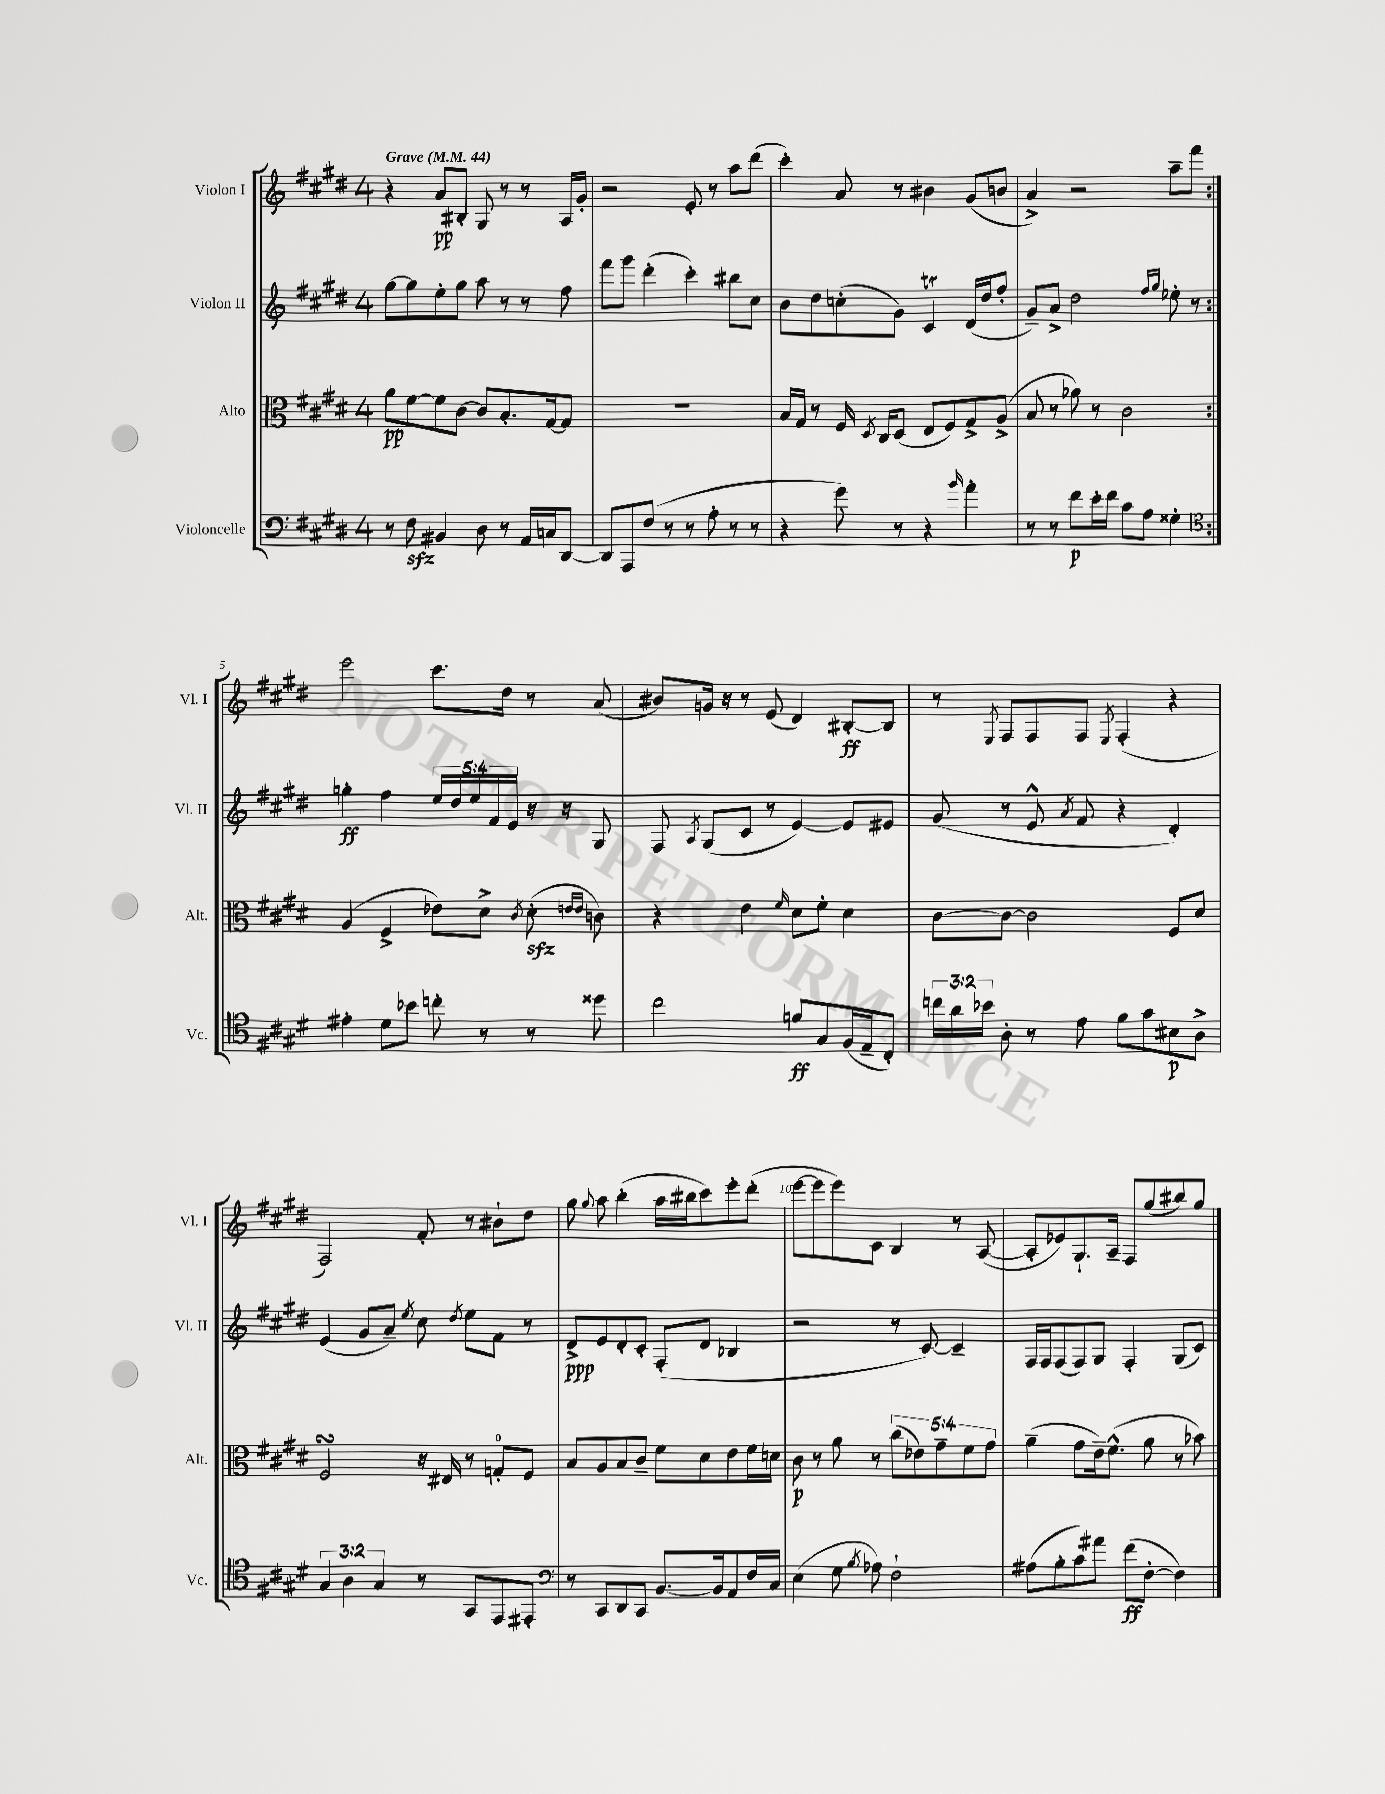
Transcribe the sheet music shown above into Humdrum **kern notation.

**kern	**dynam	**kern	**dynam	**kern	**dynam	**kern	**dynam
*part4	*part4	*part3	*part3	*part2	*part2	*part1	*part1
*staff4	*staff4	*staff3	*staff3	*staff2	*staff2	*staff1	*staff1
*I"Violoncelle	*	*I"Alto	*	*I"Violon II	*	*I"Violon I	*
*I'Vc.	*	*I'Alt.	*	*I'Vl. II	*	*I'Vl. I	*
*clefF4	*	*clefC3	*	*clefG2	*	*clefG2	*
*k[f#c#g#d#]	*	*k[f#c#g#d#]	*	*k[f#c#g#d#]	*	*k[f#c#g#d#]	*
*M4/4	*	*M4/4	*	*M4/4	*	*M4/4	*
*MM44	*	*MM44	*	*MM44	*	*MM44	*
=1	=1	=1	=1	=1	=1	=1	=1
!	!	!	!	!	!	!LO:TX:a:B:t=Grave	!
8r	.	8a\L	pp	[8gg#\L	.	4r	.
8F#zz\	.	[8f#\	.	8gg#\]	.	.	.
4BB#X/	.	8f#\]	.	8ee'\	.	8a/L	pp
.	.	[8c#\J	.	8gg#\J	.	8B#X'/J	.
8D#\	.	8c#/L]	.	8aa\	.	8G#/	.
8r	.	8.B'/	.	8r	.	8r	.
16AA/LL	.	.	.	8r	.	8r	.
16Cn/J	.	[16G#/k	.	.	.	.	.
[8DD#/J	.	8G#/J]	.	8ff#\	.	16A/LL	.
.	.	.	.	.	.	16g#'/JJ	.
=2	=2	=2	=2	=2	=2	=2	=2
8DD#/L]	.	1r	.	8fff#\L	.	2r	.
8AAA/	.	.	.	8ggg#\J	.	.	.
(8F#/J	.	.	.	(4ddd#'\	.	.	.
8r	.	.	.	.	.	.	.
8r	.	.	.	4ccc#'\)	.	8e'/	.
8A'\	.	.	.	.	.	8r	.
8r	.	.	.	8bb#X\L	.	8aa\L	.
8r	.	.	.	8cc#\J	.	(8ddd#\J	.
=3	=3	=3	=3	=3	=3	=3	=3
4r	.	16B/LL	.	8b\L	.	4ccc#'\)	.
.	.	16G#/JJ	.	.	.	.	.
.	.	8r	.	8dd#\	.	.	.
8g#\)	.	16F#/	.	(8ccn'\	.	8a/	.
.	.	8qD#/	.	.	.	.	.
.	.	16C#/KL	.	.	.	.	.
8r	.	(8D#/J	.	8g#\J)	.	8r	.
4r	.	8E/L	.	4c#T/	.	4b#X\	.
.	.	8F#/)	.	.	.	.	.
16qqb/	.	.	.	.	.	.	.
4a'\	.	8G#^/	.	(16d#/LL	.	(8g#/L	.
.	.	.	.	16dd#/J	.	.	.
.	.	(8A^/J	.	8ff#'/J	.	8bn/J	.
=4	=4	=4	=4	=4	=4	=4	=4
8r	.	8B/	.	8g#~/L)	.	4a^/)	.
8r	.	8r	.	8a^/J	.	.	.
8f#\L	p	8a-X\)	.	2dd#\	.	2r	.
16e'\L	.	8r	.	.	.	.	.
16f#\JJ	.	.	.	.	.	.	.
8c#\L	.	2c#\	.	.	.	.	.
8A\J	.	.	.	.	.	.	.
.	.	.	.	16qqff#/LL	.	.	.
.	.	.	.	16qqgg#/JJ	.	.	.
4G##X'\	.	.	.	8ee-X'\	.	8aa~\L	.
.	.	.	.	8r	.	8fff#\J	.
!!LO:LB:g=z
=5:|!	=5:|!	=5:|!	=5:|!	=5:|!	=5:|!	=5:|!	=5:|!
*clefC4	*	*	*	*	*	*	*
4e#X'\	.	(4A/	.	4ggn'\	ff	2eee\	.
8d#\L	.	4F#^/	.	4ff#\	.	.	.
8b-X\J	.	.	.	.	.	.	.
8ccn'\	.	8e-X\L)	.	20ee/LL	.	8.ccc#\L	.
.	.	.	.	20dd#/	.	.	.
.	.	.	.	20ee/	.	.	.
8r	.	8d#^\J	.	.	.	.	.
.	.	.	.	20f#/	.	.	.
.	.	.	.	.	.	16dd#\Jk	.
.	.	.	.	20e/JJ	.	.	.
.	.	8qc#/	.	.	.	.	.
8r	.	(8d#zz'\	.	16r	.	8r	.
.	.	.	.	16r	.	.	.
.	.	16qqen/LL	.	.	.	.	.
.	.	16qqe/JJ	.	.	.	.	.
8dd##X\	.	8cn\)	.	8G#/	.	(8a/	.
=6	=6	=6	=6	=6	=6	=6	=6
2cc#\	.	4r	.	8F#/	.	8b#X/L)	.
.	.	.	.	8qA/	.	.	.
.	.	.	.	(8G#/L	.	16gn/Jk	.
.	.	.	.	.	.	16r	.
.	.	4e\	.	8c#/J	.	8r	.
.	.	.	.	8r	.	(8e/	.
.	.	16qqf#/	.	.	.	.	.
8fn/L	ff	8d#\L	.	[4e/)	.	4d#/)	.
8G#/	.	8f#'\J	.	.	.	.	.
(16F#/L	.	4d#\	.	8e/L]	.	[8B#X'/L	ff
16E~/J	.	.	.	.	.	.	.
8C#'/J)	.	.	.	8e#X/J	.	8B#/J]	.
=7	=7	=7	=7	=7	=7	=7	=7
24ccn\LL	.	[8c#\L	.	(8g#/	.	8r	.
24a\	.	.	.	.	.	.	.
24b-X\JJ	.	.	.	.	.	.	.
.	.	.	.	.	.	8qE/	.
8A'\	.	8c#\J_	.	8r	.	8F#/L	.
8r	.	2c#\]	.	8e^^/	.	8F#/	.
.	.	.	.	8qa/	.	.	.
8e\	.	.	.	8f#/	.	8F#/J	.
.	.	.	.	.	.	8qE/	.
8f#\L	.	.	.	4r	.	(4F#'/	.
8g#\	.	.	.	.	.	.	.
8B#X\	p	8F#/L	.	4d#'/)	.	4r	.
8A^\J	.	8d#/J	.	.	.	.	.
!!LO:LB:g=z
=8	=8	=8	=8	=8	=8	=8	=8
6G#/	.	2F#sSSS/	.	(4e/	.	2F#/)	.
6A\	.	.	.	.	.	.	.
.	.	.	.	8g#/L	.	.	.
6G#/	.	.	.	.	.	.	.
.	.	.	.	8a~/J)	.	.	.
.	.	.	.	8qee/	.	.	.
8r	.	16r	.	8cc#\	.	8f#'/	.
.	.	16E#X/	.	.	.	.	.
.	.	.	.	8qdd#/	.	.	.
8GG#/L	.	8r	.	8ee\L	.	8r	.
8EE/	.	8Gn'/L	.	8f#\J	.	8b#X`\L	.
8EE#X'/J	.	8F#/J	.	8r	.	8dd#\J	.
=9	=9	=9	=9	=9	=9	=9	=9
*clefF4	*	*	*	*	*	*	*
8r	.	8B/L	.	8d#^/L	ppp	8gg#\	.
.	.	.	.	.	.	8qqgg#/	.
8CC#/L	.	8A/	.	8e/	.	8aa\	.
8DD#/	.	8B/	.	8d#'/	.	(4bb'\	.
8CC#/J	.	8c#~/J	.	8c#'/J	.	.	.
[8.BB/L	.	8f#\L	.	(8F#'/L	.	16aa\LL	.
.	.	.	.	.	.	16bb#X\J	.
.	.	8d#\	.	8d#/J	.	8ccc#\)	.
16BB/k]	.	.	.	.	.	.	.
8AA/	.	8e\	.	4B-X/	.	8eee'\	.
16F#/L	.	16f#\L	.	.	.	(8ddd#'\J	.
16C#/JJ	.	16dn\JJ	.	.	.	.	.
=10	=10	=10	=10	=10	=10	=10	=10
(4E\	.	8c#\	p	2r	.	[8eee\L	.
.	.	8r	.	.	.	8eee\]	.
8G#\	.	8a\	.	.	.	8eee\)	.
8qB/	.	.	.	.	.	.	.
8A-X\)	.	8r	.	.	.	8c#\J	.
2F#`\	.	(10cc#\L	.	8r	.	4B/	.
.	.	10e-X\)	.	.	.	.	.
.	.	.	.	[8c#/)	.	.	.
.	.	10g#~\	.	.	.	.	.
.	.	.	.	4c#~/]	.	8r	.
.	.	10f#\	.	.	.	.	.
.	.	.	.	.	.	([8A/	.
.	.	10g#\J	.	.	.	.	.
=11	=11	=11	=11	=11	=11	=11	=11
(8A#X\L	.	(4a~\	.	16F#/LL	.	8A'/L]	.
.	.	.	.	16F#/J	.	.	.
8B'\	.	.	.	(8F#/	.	8e-X/)	.
8c#\)	.	8g#\L	.	8F#/)	.	8.G#`/	.
8a#X\J	.	16e~\k)	.	8G#/J	.	.	.
.	.	(8.f#^^\J	.	.	.	16A~/Jk	.
(8f#\L	ff	.	.	4F#'/	.	8F#/L	.
[8F#'\J	.	8a\	.	.	.	(8gg#/	.
4F#\])	.	8r	.	(8G#/L	.	8bb#X/)	.
.	.	8b-X\)	.	8c#/J)	.	8gg#/J	.
==	==	==	==	==	==	==	==
*-	*-	*-	*-	*-	*-	*-	*-
